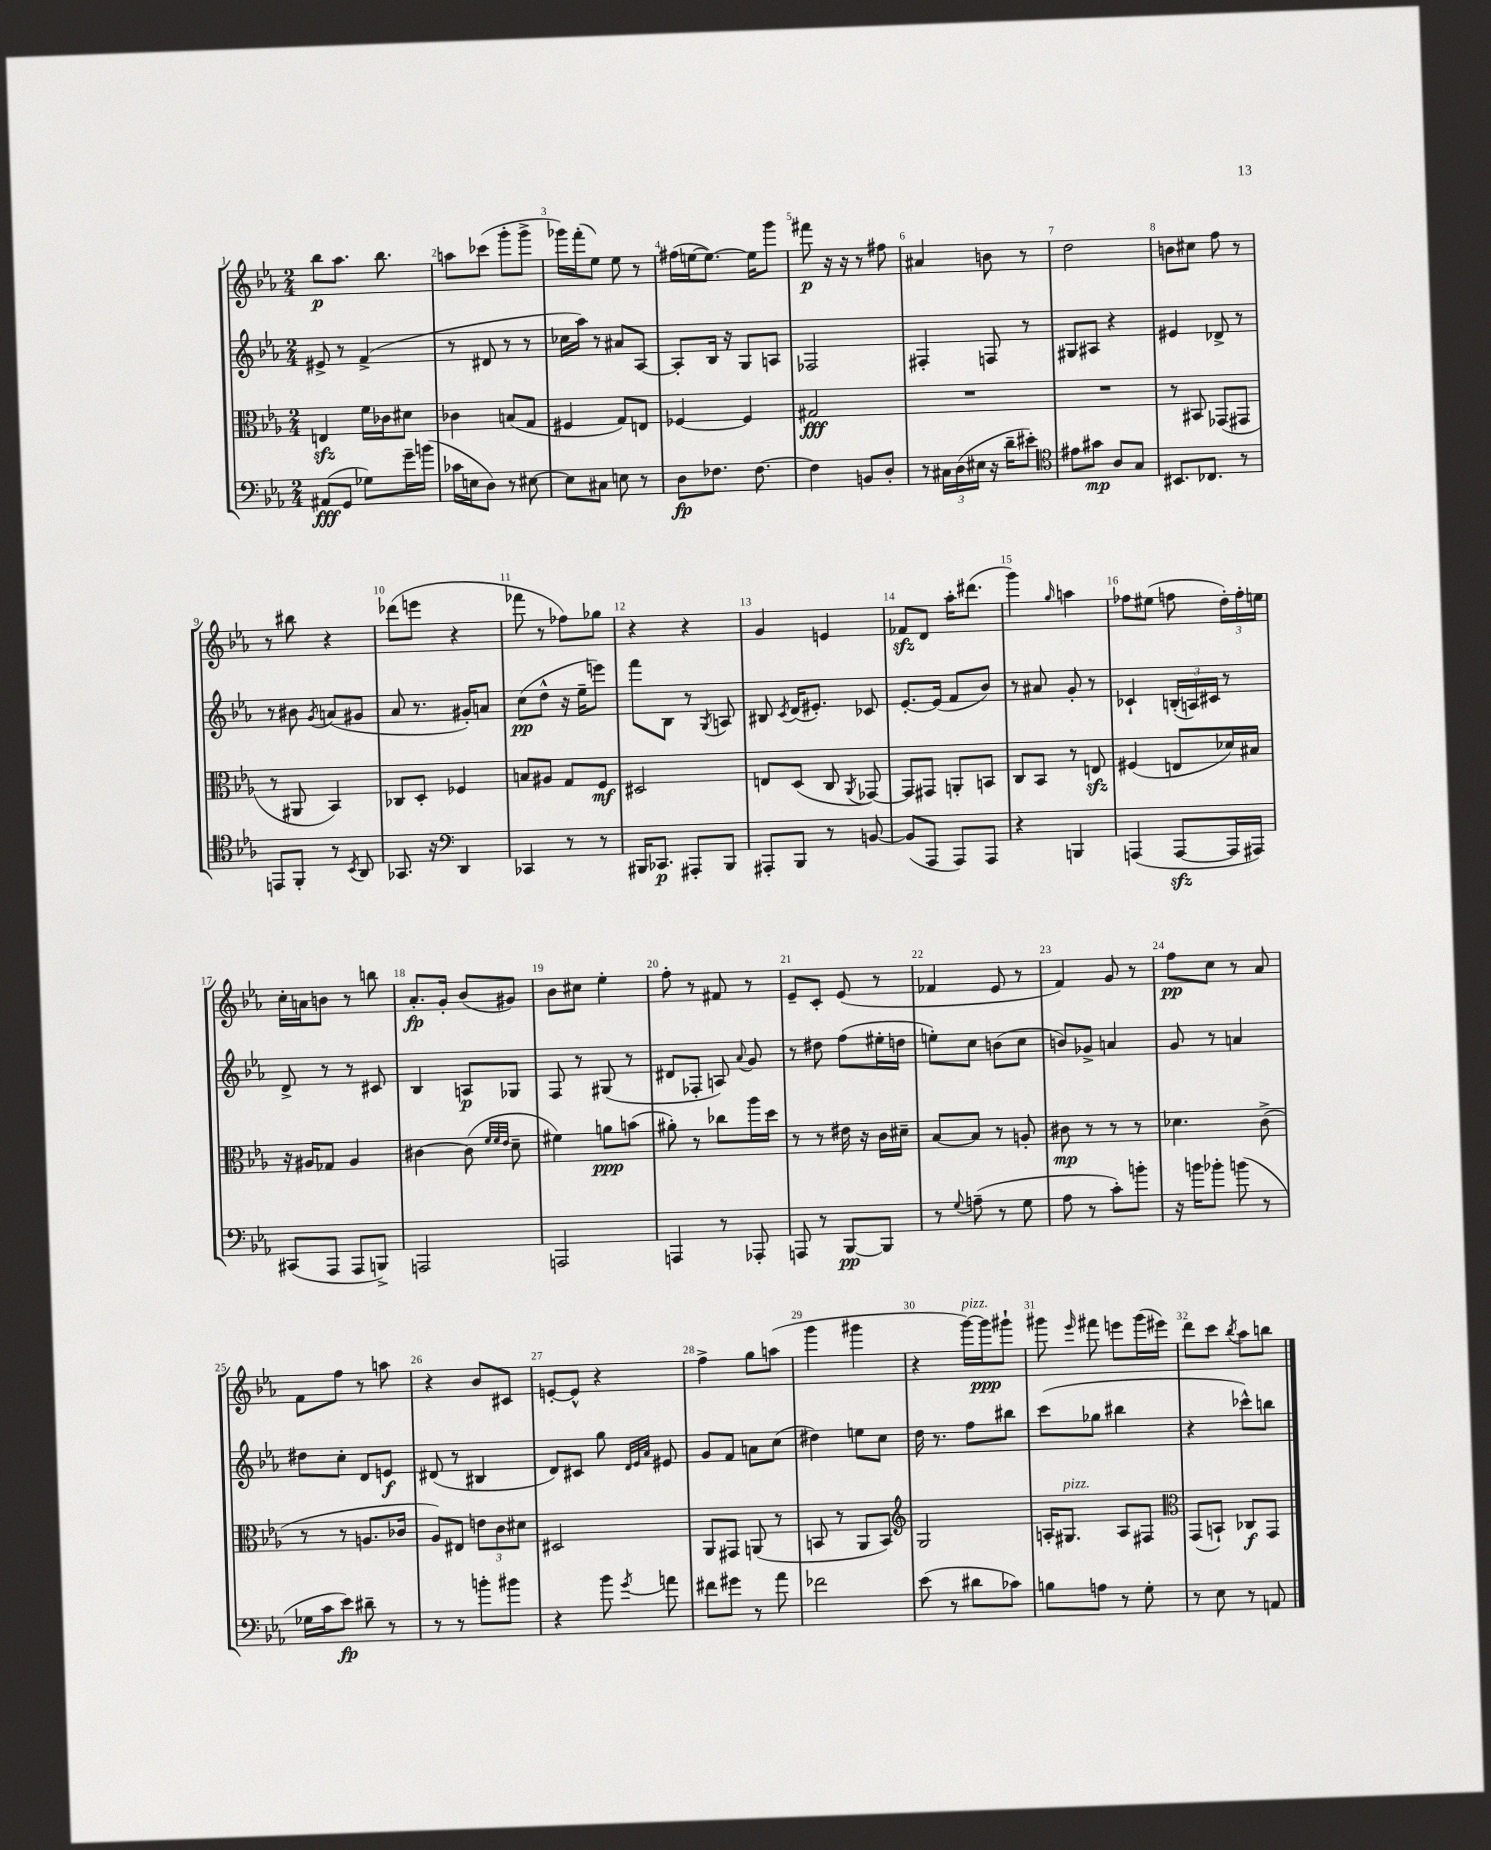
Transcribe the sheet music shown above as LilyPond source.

<<
\new StaffGroup <<
\new Staff = "s0" {
    \clef treble \key ees \major \numericTimeSignature \time 2/4
    \autoBeamOff bes''8[\p aes''8.] bes''8. |
    a''8[ ces'''8]( g'''8[-. g'''8]-> |
    ges'''16[) f'''16-.( ees''8]) ees''8 r8 |
    fis''16[( e''16~ e''8.]~) e''16[ g'''8] |
    fis'''8\p r16 r16 r8 fis''8 |
    ais'4 b'8 r8 |
    d''2 |
    b'8[ cis''8] f''8 r8 |
    r8 bis''8 r4 |
    des'''8[( e'''8] r4 |
    fes'''8 r8 fes''8[) ges''8] |
    r4 r4 |
    g'4 e'4 |
    fes'8[\sfz d'8] aes''16[-. dis'''8.]( |
    g'''4) \grace { g''16 } a''4 |
    fes''8[ eis''8]( f''8 \tuplet 3/2 { d''16[-.) f''16-. e''16] } |
    c''16[-. a'16 b'8] r8 b''8 |
    aes'8.[-.\fp g'16]-. bes'8[( gis'8]) |
    bes'8[ cis''8] ees''4-. |
    f''8-. r8 fis'8 r8 |
    ees'8[-- c'8]-. ees'8( r8 |
    fes'4 ees'8 r8 |
    f'4) g'8 r8 |
    f''8[\pp c''8] r8 aes'8 |
    f'8[ f''8] r8 a''8 |
    r4 bes'8[ cis'8] |
    e'8[~-. e'8]-^ r4 |
    f''4-> g''8[ a''8]( |
    g'''4 gis'''4 |
    r4 g'''16[~^\markup { \italic "pizz." }) g'''16\ppp gis'''8]-! |
    gis'''8 \grace { ees'''16 } fis'''8 e'''8[ gis'''16( eis'''16]) |
    d'''8[ c'''8] \acciaccatura { bes''8 } aes''8[ b''8] \bar "|." |
}
\new Staff = "s1" {
    \clef treble \key ees \major \numericTimeSignature \time 2/4
    \autoBeamOff eis'8-> r8 f'4->( |
    r8 dis'8 r8 r8 |
    ces''16[ aes''16]) r8 ais'8[ aes8]~ |
    aes8[-. bes16] r16 g8[ a8] |
    fes2 |
    fis4-. f8 r8 |
    gis8[ ais8] r4 |
    eis'4 des'8-> r8 |
    r8 bis'8 \acciaccatura { g'8 } a'8[( gis'8] |
    aes'8 r8. gis'16[-.) a'8] |
    c''8[\pp( d''8]-^ r16 ees''16[-- e'''8]) |
    f'''8[ bes8] r8 \acciaccatura { g8 } a8 |
    bis8 \acciaccatura { c'8 } d'16[( eis'8.]-.) ces'8 |
    ees'8.[~-. ees'16]( f'8[ bes'8]) |
    r8 ais'8 g'8-. r8 |
    ces'4-! \tuplet 3/2 { b16[-.( a16) cis'16] } r8 |
    d'8-> r8 r8 cis'8 |
    bes4 a8[\p ges8] |
    f8 r8 gis8( r8 |
    dis'8[ fes8]-. a8) \appoggiatura { aes'8 } g'8 |
    r8 dis''8 f''8[( eis''16-. d''16] |
    e''8[-.) c''8] b'8[( c''8] |
    b'8[) ges'8]-> a'4 |
    g'8 r8 a'4 |
    dis''8[ c''8]-. d'8[ e'8]\f |
    dis'8( r8 bis4 |
    d'8[) cis'8] g''8 \grace { d'32[ ees'32 aes'32] } eis'8 |
    g'8[ f'8] a'8[ c''8]( |
    dis''4) e''8[ c''8] |
    d''16 r8. f''8[ bis''8] |
    c'''8[( ges''8] bis''4 |
    r4 ces'''8[-^) b''8] \bar "|." |
}
\new Staff = "s2" {
    \clef alto \key ees \major \numericTimeSignature \time 2/4
    \autoBeamOff e4\sfz f'16[ ces'16 dis'8] |
    ces'4 b8[( g8] |
    fis4 g8[) e8] |
    fes4~ fes4 |
    gis2\fff |
    R2 |
    R2 |
    r8 bis,8 ges,8[( gis,8] |
    r8 ais,8 bes,4) |
    ces8[ d8]-. fes4 |
    b8[ ais8] g8[ f8]\mf |
    dis2 |
    e8[ d8]( c8 \acciaccatura { aes,8 } ges,8~) |
    ges,8[ gis,8] a,8[-. b,8] |
    c8[ bes,8] r8 e8\sfz |
    fis4( e8[ des'16) bis16] |
    r16 ais16[ ges8] ais4 |
    cis'4~ cis'8( \grace { f'32[ f'32 ees'32] } d'8-- |
    fis'4) a'8[\ppp b'8]( |
    ais'8-.) r8 ces''8[ aes''16 d''16] |
    r8 r8 eis'16 r16 c'16[ dis'16]-- |
    bes8[~ bes8] r8 a8-. |
    cis'8\mp r8 r8 r8 |
    des'4. c'8->( |
    r8 r8 a8.[ ces'16] |
    aes8[) eis8] \tuplet 3/2 { e'8[ c'8 dis'8] } |
    dis2 |
    aes,8[ gis,8] a,8( r8 |
    b,8 r8 aes,8[ b,8]) |
    \clef treble g2 |
    a16[-. gis8.]^\markup { \italic "pizz." } a8[ fis8] |
    \clef alto g,8[( b,8]-!) ces8[\f g,8] \bar "|." |
}
\new Staff = "s3" {
    \clef bass \key ees \major \numericTimeSignature \time 2/4
    \autoBeamOff ais,8[\fff( g,8] ges8[) g'16-- b'16]( |
    ces'16[ e16 d8]) r8 eis8~ |
    eis8[ cis8] e8 r8 |
    d8[\fp fes8.] fes8.~ |
    fes4 b,8[ d8]-. |
    r8 \tuplet 3/2 { cis16[ d16( eis16] } r16 d'16[-- eis'8]-.) |
    \clef tenor eis'8[ gis'8]\mp aes8[ g8] |
    bis,8.[ ces8.] r8 |
    e,8[ f,8]-. r8 \acciaccatura { bes,8 } aes,8 |
    ges,8. r16 \clef bass d,4 |
    ces,4 r8 r8 |
    bis,,16[ ces,8.]\p ais,,8[-. bis,,8] |
    ais,,8[-. bes,,8] r8 b,8~ |
    b,8[( aes,,8] aes,,8[) aes,,8] |
    r4 b,,4 |
    a,,4( a,,8[~\sfz a,,16 ais,,16]) |
    cis,8[( aes,,8] aes,,8[ b,,8]->) |
    a,,2 |
    a,,2 |
    a,,4 r8 aes,,8-. |
    a,,8 r8 bes,,8[~\pp bes,,8] |
    r8 \appoggiatura { g8 } a8--( r8 g8 |
    aes8 r8 c'8[-.) b'8]-. |
    r16 b'16[ bes'8]-. b'8( r8 |
    ges16[ c'16 ees'8]\fp) dis'8-- r8 |
    r8 r8 b'8[-. bis'8] |
    r4 bes'8 \acciaccatura { g'8 } a'8 |
    fis'8[ gis'8] r8 aes'8 |
    fes'2 |
    ees'8( r8 dis'8[ ces'8]) |
    b8[ a8] r8 g8-. |
    r8 ees8 r8 a,8 \bar "|." |
}
>>
>>
\layout { \context { \Score \override BarNumber.break-visibility = ##(#f #t #t) barNumberVisibility = #all-bar-numbers-visible } }
